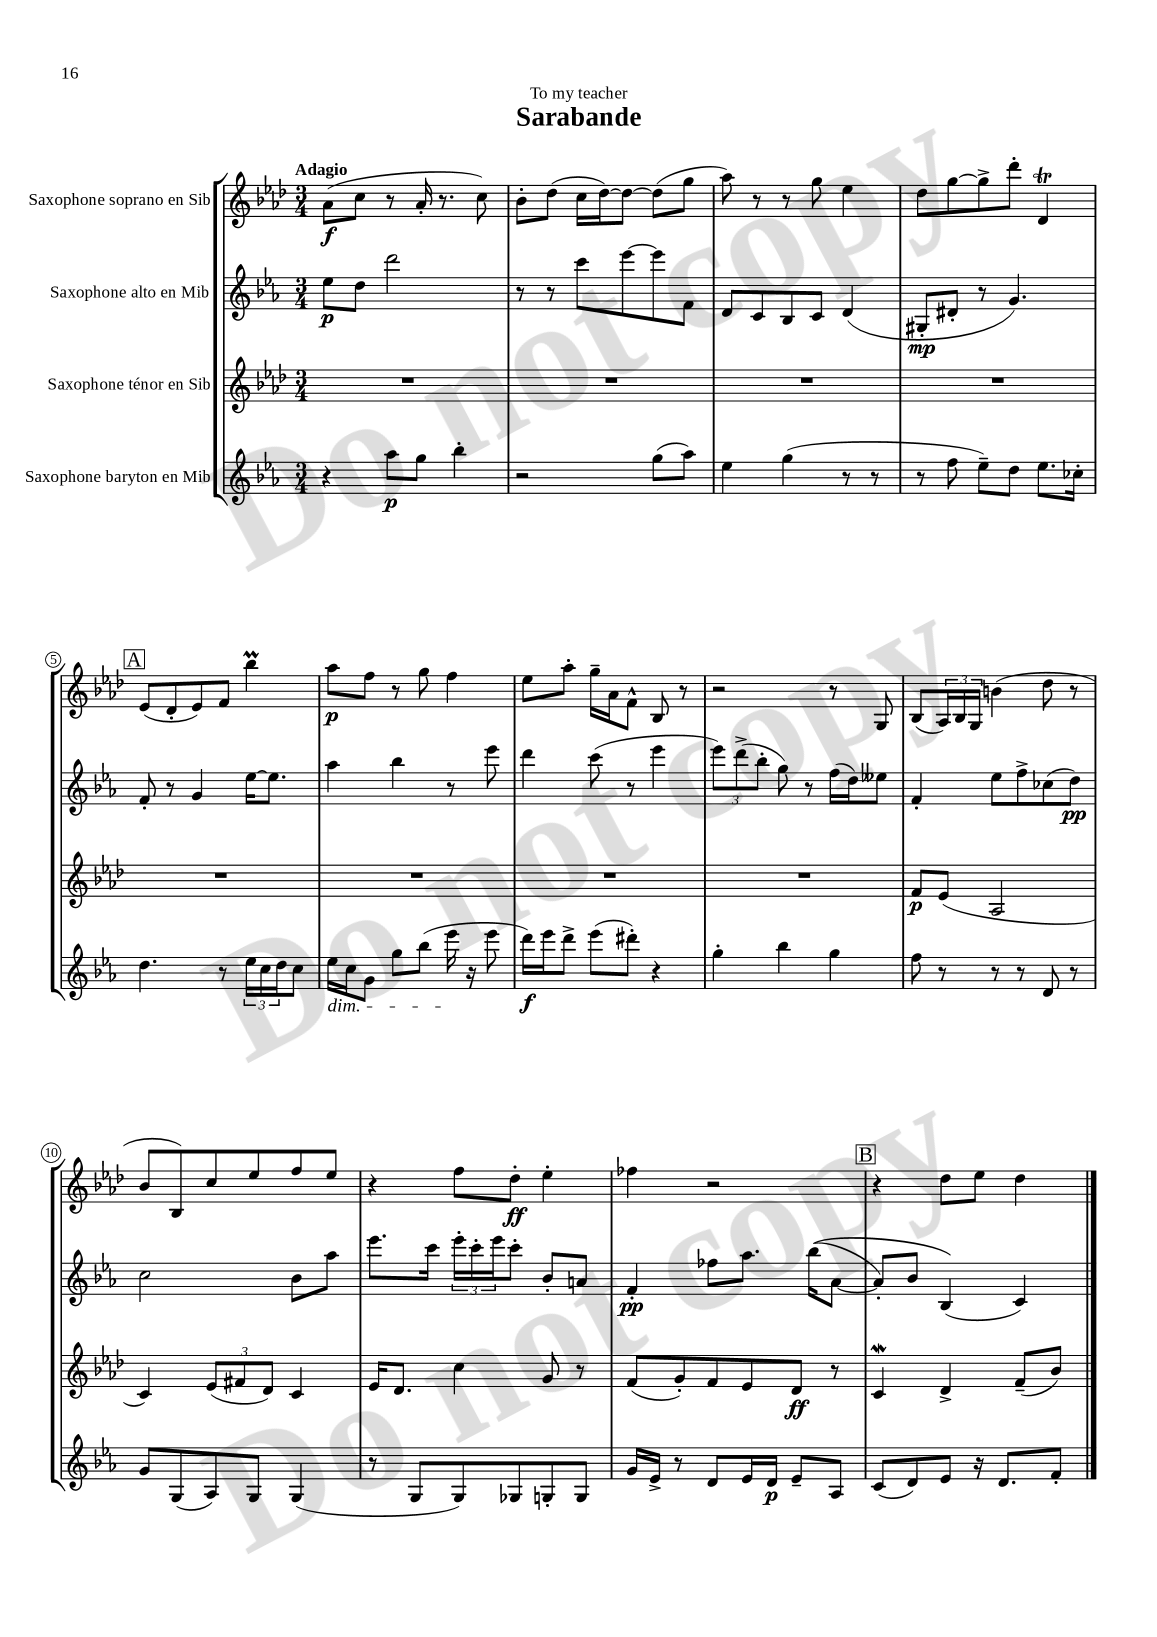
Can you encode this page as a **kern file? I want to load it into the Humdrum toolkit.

**kern	**kern	**kern	**kern
*staff4	*staff3	*staff2	*staff1
*clefG2	*clefG2	*clefG2	*clefG2
*k[b-e-a-]	*k[b-e-a-d-]	*k[b-e-a-]	*k[b-e-a-d-]
*M3/4	*M3/4	*M3/4	*M3/4
4r	2.r	8ee-	(8a-
.	.	8dd	8cc
8aa-	.	2ddd	8r
8gg	.	.	16a-'
.	.	.	8.r
4bb-'	.	.	.
.	.	.	8cc)
=	=	=	=
2r	2.r	8r	8b-'
.	.	8r	(8dd-
.	.	8ccc	16cc
.	.	.	[16dd-)
.	.	[8eee-	8dd-_
(8gg	.	8eee-]	(8dd-]
8aa-)	.	8f	8gg
=	=	=	=
4ee-	2.r	8d	8aa-)
.	.	8c	8r
(4gg	.	8B-	8r
.	.	8c	8gg
8r	.	(4d	4ee-
8r	.	.	.
=	=	=	=
8r	2.r	8G#'	8dd-
8ff	.	8d#'	[8gg
8ee-~)	.	8r	8gg^]
8dd	.	4.g)	8ddd-'
8.ee-	.	.	4d-
16cc-'	.	.	.
=	=	=	=
4.dd	2.r	8f'	(8e-
.	.	8r	8d-'
.	.	4g	8e-)
8r	.	.	8f
24ee-	.	[16ee-	4bb-
24cc	.	.	.
.	.	8.ee-]	.
24dd	.	.	.
8cc	.	.	.
=	=	=	=
16ee-	2.r	4aa-	8aa-
16cc	.	.	.
8g	.	.	8ff
8gg	.	4bb-	8r
(8bb-	.	.	8gg
16eee-	.	8r	4ff
16r	.	.	.
8eee-	.	8eee-	.
=	=	=	=
16ddd)	2.r	4ddd	8ee-
16eee-	.	.	.
8ddd^	.	.	8aa-'
(8eee-	.	(8ccc	16gg~
.	.	.	16a-
8ddd#')	.	8r	8f^^
4r	.	4eee-	8B-
.	.	.	8r
=	=	=	=
4gg'	2.r	12eee-)	2r
.	.	(12ddd^	.
.	.	12bb-'	.
4bb-	.	8gg)	.
.	.	8r	.
4gg	.	(16ff	8r
.	.	16dd)	.
.	.	8ee--	8G
=	=	=	=
8ff	8f	4f'	(8B-
8r	(8e-	.	24A-)
.	.	.	24B-
.	.	.	24G
8r	2A-	8ee-	(4b
8r	.	8ff^	.
8d	.	(8cc-	8dd-
8r	.	8dd)	8r
=	=	=	=
8g	4c)	2cc	8b-
(8G	.	.	8B-)
8A-)	(12e-	.	8cc
.	12f#	.	.
8G	.	.	8ee-
.	12d-)	.	.
(4G	4c	8b-	8ff
.	.	8aa-	8ee-
=	=	=	=
8r	16e-	8.eee-	4r
.	8.d-	.	.
8G	.	.	.
.	.	16ccc	.
8G)	4cc	24eee-'	8ff
.	.	24ccc'	.
.	.	24eee-	.
8G-	.	8ccc'	8dd-'
8G'	8g	8b-'	4ee-'
8G	8r	8a	.
=	=	=	=
16g	(8f	4f'	4ff-
16e-^	.	.	.
8r	8g')	.	.
8d	8f	8ff-	2r
16e-	8e-	8.aa-	.
16d	.	.	.
8e-~	8d-	.	.
.	.	&((16bb-	.
8A-	8r	[8a-	.
=	=	=	=
(8c	4c	8a-'])	4r
8d)	.	8b-	.
8e-	4d-^	(4B-&)	8dd-
16r	.	.	8ee-
8.d	.	.	.
.	(8f~	4c)	4dd-
8f'	8b-)	.	.
==	==	==	==
*-	*-	*-	*-
